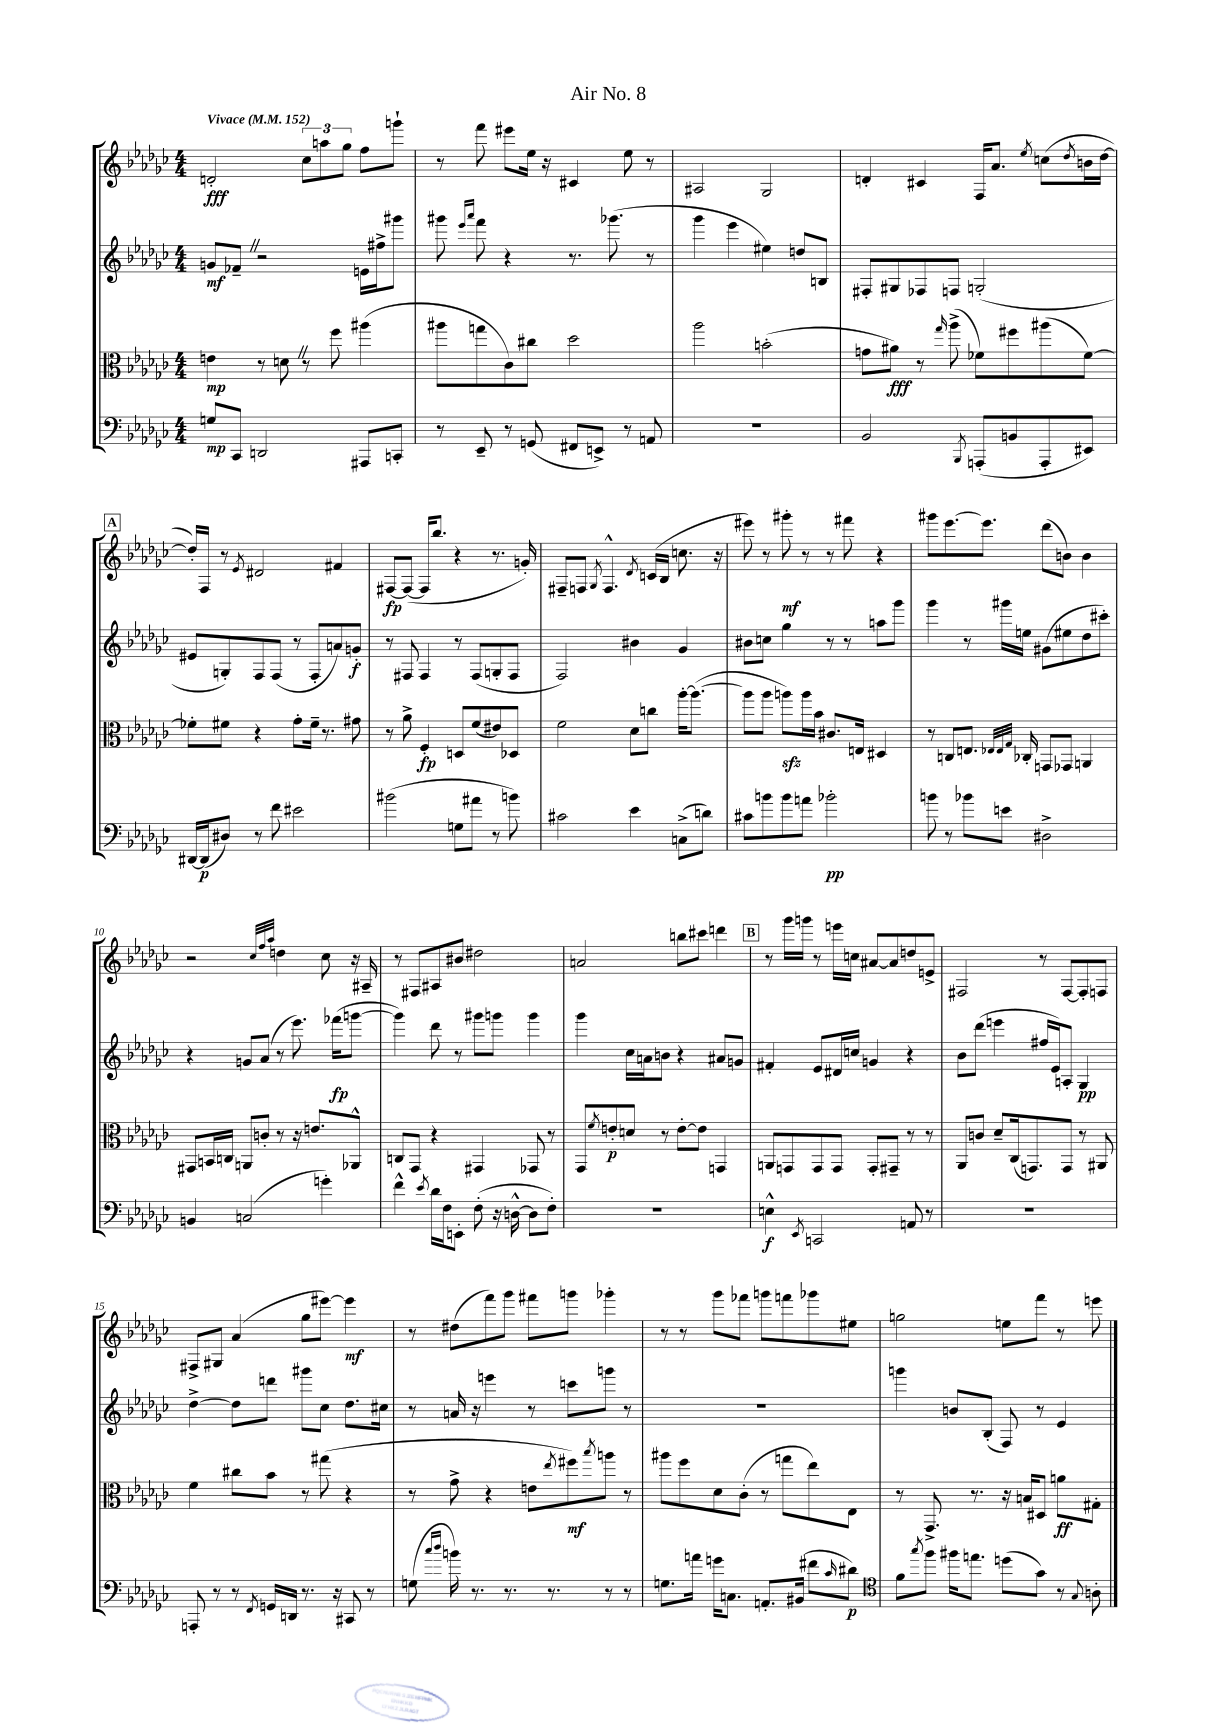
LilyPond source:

\header { title = "Air No. 8" }
<<
\new StaffGroup <<
\new Staff = "s0" {
    \clef treble \key ges \major \numericTimeSignature \time 4/4 \tempo "Vivace" 4 = 152
    d'2-.\fff \tuplet 3/2 { ces''8 a''8 ges''8 } f''8 g'''8-! |
    r8 f'''8 eis'''8 ees''16 r16 cis'4 ees''8 r8 |
    ais2 ges2 |
    d'4-. cis'4 f16 aes'8. \acciaccatura { ees''8 } c''8( \acciaccatura { des''8 } b'16 des''16~ |
    \mark \markup { \box "A" } des''16-.) f16 r8 \acciaccatura { ees'8 } dis'2 fis'4 |
    fis8~\fp fis8~( fis16 bes''8. r4 r8. g'16-.) |
    fis8-- f8 \acciaccatura { ges8 } f4.-^ \acciaccatura { des'8 } c'16( bes16 c''8. r16 |
    eis'''8) r8 gis'''8-.\mf r8 r8 fis'''8 r4 |
    gis'''8 ees'''8.~ ees'''8. des'''8( b'8) b'4 |
    r2 \grace { ces''32 f''32 aes''32 } d''4 ces''8 r16 ais16-- |
    r8 fis8 ais8 bis'8 dis''2 |
    a'2 b''8 cis'''8 d'''4 |
    \mark \markup { \box "B" } r8 ges'''16 g'''16 r8 e'''16 c''16 ais'8~ ais'8 d''8 e'8-> |
    fis2 r8 fis8~ fis8-. f8 |
    fis8-> gis8 aes'4( ges''8 eis'''8~) eis'''4\mf |
    r8 dis''8( f'''8) ges'''8 fis'''8 g'''8 ges'''4-. |
    r8 r8 ges'''8 fes'''8 g'''8 f'''8 ges'''8 eis''8 |
    g''2 e''8 f'''8 r8 e'''8 \bar "|." |
}
\new Staff = "s1" {
    \clef treble \key ges \major \numericTimeSignature \time 4/4
    g'8\mf fes'8-- \once \override BreathingSign.text = \markup { \musicglyph "scripts.caesura.straight" } \breathe r2 e'16 fis''16-> gis'''8 |
    gis'''8 \grace { ees'''16 aes'''16 } f'''8 r4 r8. ges'''8.( r8 |
    ges'''4 ees'''4 eis''4) d''8 b8 |
    fis8-. gis8 fes8 f8 g2-.( |
    \mark \markup { \box "A" } eis'8 g8-.) f8 f8( r8 f8-. a'8) g'8-.\f |
    r8 fis8 fis4 r8 fis8( g8-. fis8 |
    f2) bis'4 ges'4 |
    bis'8 c''8 ges''4 r8 r8 a''8 ges'''8 |
    ges'''4 r8 gis'''16 e''16 gis'8( eis''8 des''8 cis'''8-.) |
    r4 g'8 aes'8( r8 ees'''8.) fes'''16\fp( g'''8~ |
    g'''4) des'''8 r8 gis'''8 g'''8 g'''4 |
    ges'''4 ces''16 a'16 b'8 r4 ais'8 g'8 |
    \mark \markup { \box "B" } fis'4-. ees'8 dis'16 c''16 g'4 r4 |
    bes'8 des'''8( e'''4 fis''16 ees'16) a8-. ges4\pp |
    des''4~-> des''8 d'''8 gis'''8 ces''8 des''8. cis''16 |
    r8 a'16 r16 e'''4 r8 c'''8 g'''8 r8 |
    R1 |
    g'''4 b'8 bes8-.( f8) r8 ees'4 \bar "|." |
}
\new Staff = "s2" {
    \clef alto \key ges \major \numericTimeSignature \time 4/4
    e'4\mp r8 d'8 \once \override BreathingSign.text = \markup { \musicglyph "scripts.caesura.straight" } \breathe r8 f''8 ais''4( |
    ais''8 g''8 ces'8) cis''8 des''2 |
    aes''2 b'2-.( |
    g'8 ais'8\fff) r8 \grace { ges''16 } aes''8->( fes'8) fis''8 ais''8( fes'8~) |
    \mark \markup { \box "A" } fes'8-. fis'8 r4 ges'8-. fis'16-- r8. gis'8 |
    r8 aes'8-> f4-.\fp d8 f'8( eis'8) des8 |
    f'2 des'8 c''8 aes''16~-. aes''8.~( |
    aes''8 aes''8 a''8\sfz) a''16 bes'16 cis'8. e16 dis4 |
    r8 c8 e8. \grace { ees32 ees32 ges32 } ces16-. g,8 ges,8 a,4 |
    gis,8 b,16 c16 a,8 c'8-. r8 r16 e'8. aes,8-^ |
    c8 ges,8 r4 gis,4 ges,8 r8 |
    ges,8 \acciaccatura { f'8 } e'8-.\p d'8 r8 e'8~-. e'8 g,4 |
    \mark \markup { \box "B" } a,8 g,8 g,8 g,8 g,8-. gis,8-- r8 r8 |
    aes,8 c'8 des'8-- ces16( g,8.) g,8 r8 ais,8 |
    f'4 cis''8 bes'8 r8 gis''8( r4 |
    r8 ges'8-> r4 e'8 \acciaccatura { ees''8 } fis''8\mf) \acciaccatura { bes''8 } a''8 r8 |
    ais''8 f''8 des'8 ces'8-.( r8 g''8 ees''8) ees8 |
    r8 ges,8.-> r8. r16 b16 dis8 a'8\ff gis8-. \bar "|." |
}
\new Staff = "s3" {
    \clef bass \key ges \major \numericTimeSignature \time 4/4
    g8\mp ces,8 d,2 ais,,8 c,8-. |
    r8 ees,8-- r8 g,8( fis,8 e,8->) r8 a,8 |
    R1 |
    bes,2 \acciaccatura { bes,,8 } a,,8-.( b,8 a,,8-. eis,8) |
    \mark \markup { \box "A" } dis,16~ dis,16\p( dis8) r8 f'8 eis'2 |
    bis'2( g8 ais'8 r8 b'8) |
    cis'2 ees'4 c8->( d'8) |
    cis'8 b'8 b'8 a'8 bes'2-.\pp |
    b'8 r8 bes'8 e'8 dis2-> |
    b,4 c2( g'4-.) |
    f'4-^ \acciaccatura { ees'8 } des'16 f16 e,8-. f8-.( r16 d16~-^ d8 f8-.) |
    R1 |
    \mark \markup { \box "B" } e4-^\f \acciaccatura { ees,8 } c,2 a,8 r8 |
    R1 |
    a,,8-. r8 r8 \acciaccatura { f,8 } g,16 d,16 r8. r16 cis,8 r8 |
    g8( \grace { ces''16 des''16 } b'16) r8. r8. r8. r8 r8 |
    g8. a'16 g'16 c8. a,8.-. bis,16( fis'8 \grace { ces'16 } dis'8\p) |
    \clef tenor f'8 \acciaccatura { ges''8 } f''8 fis''16 e''8. d''8( ges'8) r8 \appoggiatura { ges8 } a8-. \bar "|." |
}
>>
>>
